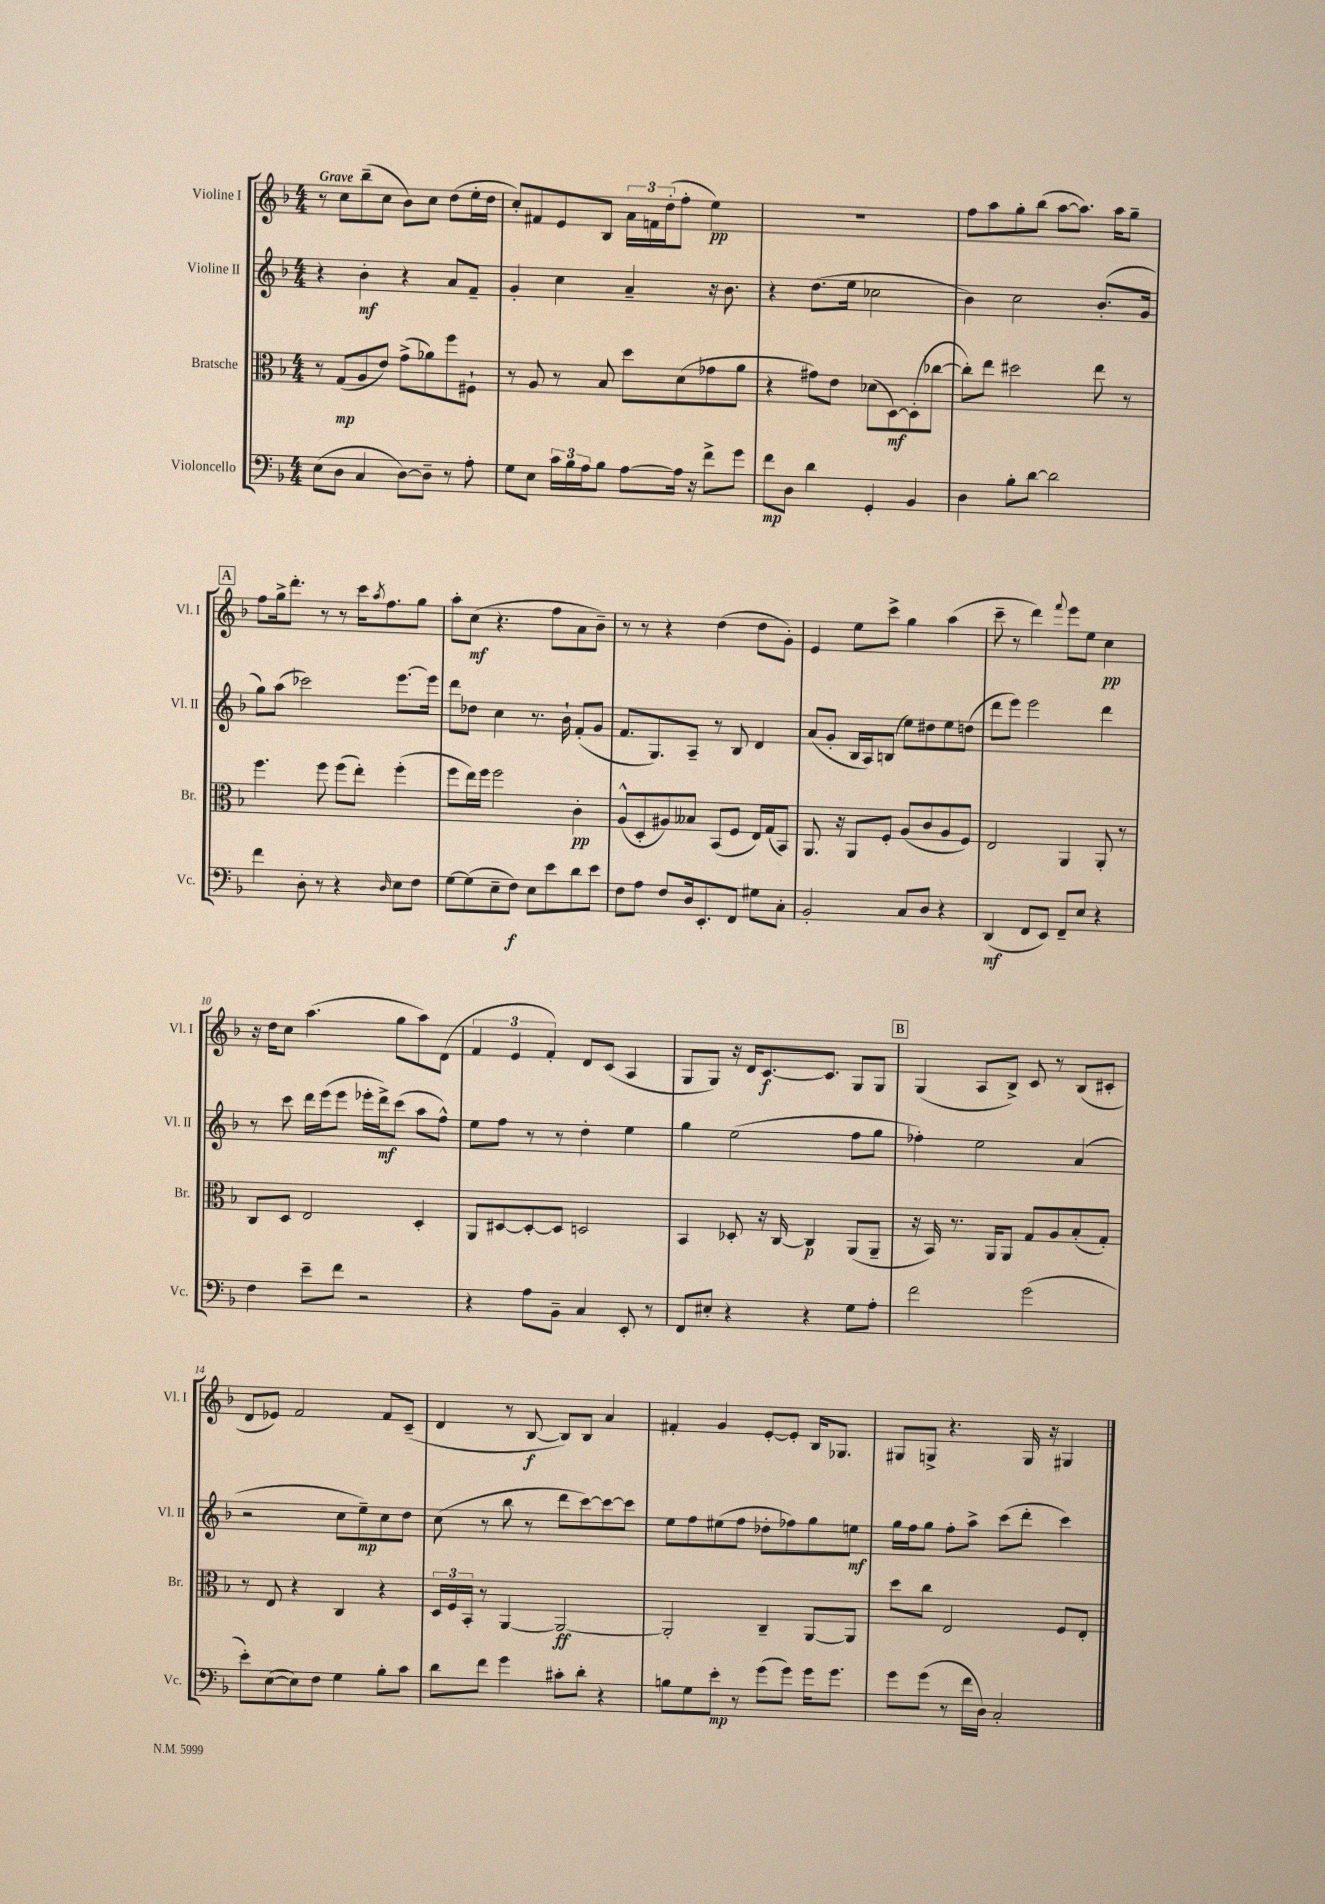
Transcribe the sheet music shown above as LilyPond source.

<<
\new StaffGroup <<
\new Staff = "s0" \with { instrumentName = "Violine I" shortInstrumentName = "Vl. I" } {
    \clef treble \key f \major \numericTimeSignature \time 4/4 \tempo "Grave"
    r8 c''8 bes''8--( c''8 bes'8) c''8 d''8( e''16-. d''16 |
    c''8-.) fis'8 e'8 bes8 \tuplet 3/2 { a'16 f'16 d''16-.( } f''8-. e''4\pp) |
    R1 |
    f''8 a''8 g''8-. bes''8( a''8~ a''8.) a''16 g''8-- |
    \mark \markup { \box "A" } f''8 g''16-> d'''8.-. r8 r8 c'''16 \acciaccatura { a''8 } f''8. g''8 |
    a''8-. c''8\mf( r4. f''8 a'8 bes'8--) |
    r8 r8 r4 d''4( d''8 g'8-.) |
    e'4 e''8 c'''8-> g''4 a''4( |
    c'''8-- r8 d'''4) \appoggiatura { f'''8 } e'''8 e''8 c''4\pp |
    r16 d''16 c''8 a''4.( g''8 a''8) d'8( |
    \tuplet 3/2 { f'4 e'4 f'4-.) } d'8 c'8( a4 |
    g8 g8) r16 d'16 c'8.~\f c'8. g8 g8 |
    \mark \markup { \box "B" } g4( a8 bes8->) c'8 r8 bes8( cis'8-. |
    d'8 ees'8) f'2 f'8 c'8--( |
    d'4 r8 bes8~\f bes8) bes8 a'4 |
    fis'4-. g'4 e'8~-. e'8-. bes16 ges8. |
    gis8 g8-> r4. g16 r16 gis4 \bar "|." |
}
\new Staff = "s1" \with { instrumentName = "Violine II" shortInstrumentName = "Vl. II" } {
    \clef treble \key f \major \numericTimeSignature \time 4/4
    r4 bes'4-.\mf r4 a'8 f'8-- |
    g'4-. c''4 a'4-- r16 bes'8. |
    r4 d''8.( e''16 ces''2 |
    bes'4) c''2 bes'8.-.( g'16 |
    \mark \markup { \box "A" } g''8) a''8( ces'''2) e'''8.~ e'''16 |
    d'''8 des''8 c''4 r8. bes'16-! f'8-.( g'8 |
    f'8. g8.) a8-- r8 bes8 d'4 |
    a'8( g'8-. bes16 a16) b8( e''8) dis''8 e''8 d''8( |
    d'''8 e'''8) e'''2 d'''4 |
    r8 c'''8 d'''16 e'''16( e'''8 ees'''16-. d'''16->\mf) c'''8( a''8 f''8-^) |
    e''8 f''8 r8 r8 d''4-. e''4 |
    g''4 e''2( f''8 g''8 |
    \mark \markup { \box "B" } fes''4-.) e''2 a'4( |
    r2 c''8 e''8--\mp) c''8 d''8 |
    c''8( r8 bes''8 r8 d'''8 c'''8~) c'''8~ c'''8 |
    e''8 f''8 eis''8( f''8 des''8-. fes''8) g''8 e''8\mf |
    g''16 f''16 g''8 f''8-. a''8-> c'''8( d'''8-. c'''4) \bar "|." |
}
\new Staff = "s2" \with { instrumentName = "Bratsche" shortInstrumentName = "Br." } {
    \clef alto \key f \major \numericTimeSignature \time 4/4
    r8 g8\mp( a8 e'8) g'8->( aes'8) f''8 fis8-! |
    r8 a8 r8 bes8 d''8 d'8( ges'8 a'8 |
    r4 gis'8) e'8 des'8( d8~\mf) d8-.( ces''8~ |
    ces''8-.) e''8 dis''2 e''8 r8 |
    \mark \markup { \box "A" } f''4. f''8 f''8( e''8-.) f''4-.( |
    f''8 e''16) f''16 f''2 c'4-.\pp |
    a8-^( d8-. ais8) beses8 bes,8( f8 e16) g16( bes,8) |
    a,8. r16 a,8 f8-. a8( c'8 a8 f8) |
    e2 a,4 a,8-. r8 |
    c8 d8 e2 d4-. |
    a,8 dis8~ dis8~-. dis8 d2 |
    bes,4 des8-. r16 c16~ c4\p a,8( a,8-- |
    \mark \markup { \box "B" } r16 bes,16) r8. a,16 a,8 g8 a8 bes8-.( g8-.) |
    r8 e8 r4 c4 r4 |
    \tuplet 3/2 { d16 f16 bes,16-. } r8 a,4~ a,2~\ff |
    a,2-. c4-- a,8~ a,8 |
    d''8 c''8 e2 f8 e8-. \bar "|." |
}
\new Staff = "s3" \with { instrumentName = "Violoncello" shortInstrumentName = "Vc." } {
    \clef bass \key f \major \numericTimeSignature \time 4/4
    e8( d8 c4 d8~) d8-- r8 a8-. |
    g8 e8 \tuplet 3/2 { c'16 bes16 a16 } bes8 a8~ a16 r16 f'8-> g'8 |
    f'8\mp d8 d'4 g,4-. bes,4 |
    d4 bes8-. d'8~ d'2 |
    \mark \markup { \box "A" } f'4 d8-. r8 r4 \grace { d16 } e8 f8 |
    g8~ g8( e8-- f8\f) e8 e'8 d'8 e'8 |
    f8 a8 f8 d16 e,8.-. f,8 gis8 c8-. |
    bes,2-. c8 d8 r4 |
    d,4\mf( f,8 e,8) f,8-- e8 r4 |
    f4 e'8-- f'8 r2 |
    r4 a8 bes,8-- c4 e,8-. r8 |
    f,8 eis8-. r4 r4 g8 a8-. |
    \mark \markup { \box "B" } f'2 g'2( |
    e'8-.) e8~( e8) f8 g4 bes8-. c'8 |
    d'8 f'8 g'4 cis'8-. d'8-. r4 |
    b8 g8 e'8-.\mp r8 g'8( g'8) g'16 g'8. |
    g'8 g'8( r8 f'16 d16) c2-. \bar "|." |
}
>>
>>
